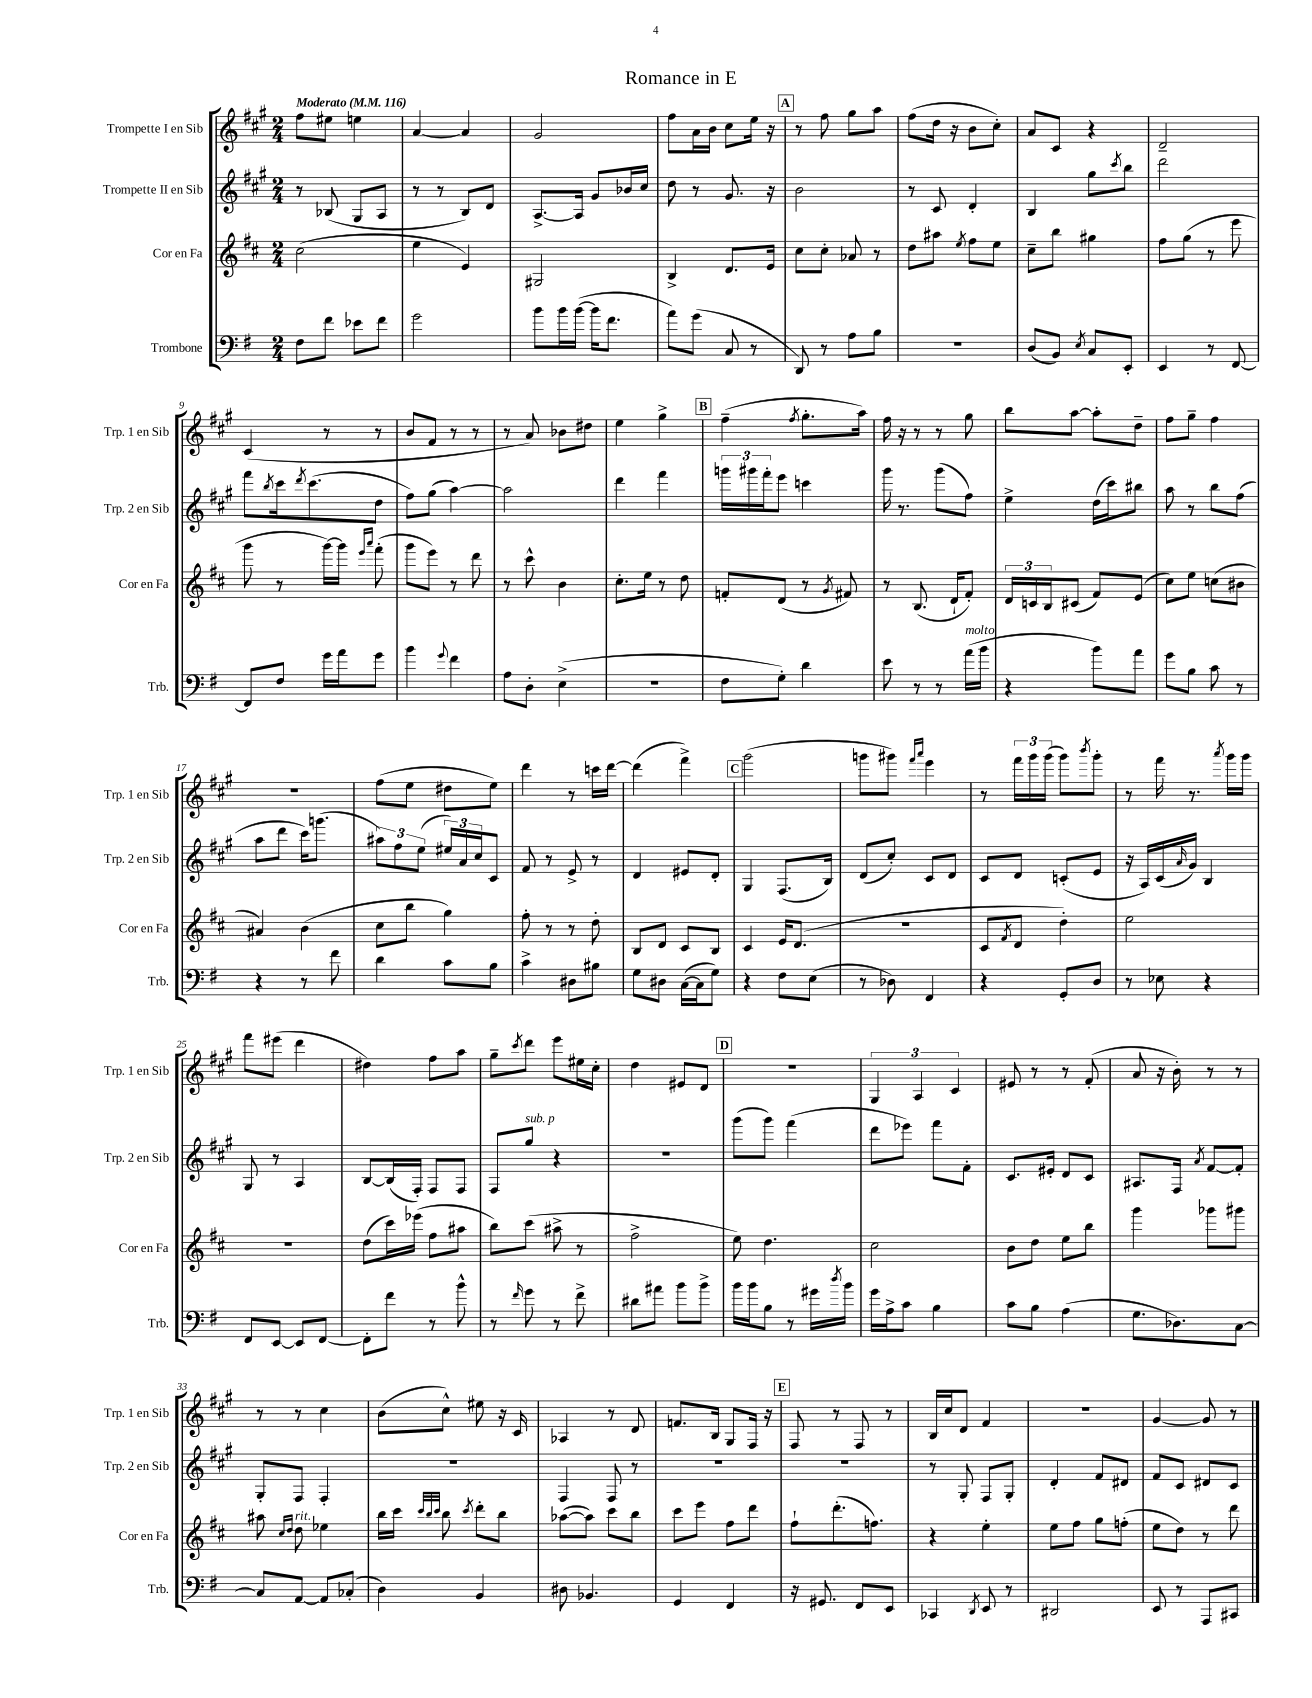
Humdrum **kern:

**kern	**kern	**kern	**kern
*part4	*part3	*part2	*part1
*staff4	*staff3	*staff2	*staff1
*I"Trombone	*I"Cor en Fa	*I"Trompette II en Sib	*I"Trompette I en Sib
*I'Trb.	*I'Cor en Fa	*I'Trp. 2 en Sib	*I'Trp. 1 en Sib
*clefF4	*clefG2	*clefG2	*clefG2
*k[f#]	*k[f#c#]	*k[f#c#g#]	*k[f#c#g#]
*M2/4	*M2/4	*M2/4	*M2/4
*MM116	*MM116	*MM116	*MM116
=1	=1	=1	=1
!	!	!	!LO:TX:a:B:t=Moderato
8F#\L	(2cc#\	8r	8ff#\L
8f#\J	.	(8B-X/	8ee#X\J
8e-X\L	.	8G#/L	4een\
8f#\J	.	8A/J	.
=2	=2	=2	=2
2g\	4ee\	8r	[4a/
.	.	8r	.
.	4e/)	8B/L)	4a/]
.	.	8d/J	.
=3	=3	=3	=3
8b\L	2G#X/	[8.A^/L	2g#/
16b\L	.	.	.
([16b\JJ	.	16A/Jk]	.
16b\KL]	.	8g#/L	.
8.f#\J	.	.	.
.	.	16b-X/L	.
.	.	16cc#/JJ	.
=4	=4	=4	=4
8a\L)	4B^/	8dd\	8ff#\L
(8g\J	.	8r	16a\L
.	.	.	16b\JJ
8C/	8.d/L	8.g#/	8cc#\L
8r	.	.	16ee\Jk
.	16e/Jk	16r	16r
!!LO:REH:place=s1:t=A
=5	=5	=5	=5
8DD/)	8cc#\L	2b\	8r
8r	8cc#'\J	.	8ff#\
8A\L	8a-X/	.	8gg#\L
8B\J	8r	.	8aa\J
=6	=6	=6	=6
2r	8dd\L	8r	(8ff#\L
.	8aa#X\J	8c#/	16dd\Jk
.	.	.	16r
.	8qee/	.	.
.	8ff#\L	4d'/	8b\L
.	8ee\J	.	8cc#'\J)
=7	=7	=7	=7
(8D/L	8cc#~\L	4B/	8a/L
8BB/J)	8bb\J	.	8c#/J
8qE/	.	.	.
8C/L	4gg#X\	8gg#\L	4r
.	.	8qccc#/	.
8EE'/J	.	8bb\J	.
=8	=8	=8	=8
4EE/	8ff#\L	2ddd\	2d~/
.	(8gg\J	.	.
8r	8r	.	.
[8FF#/	8eee\	.	.
!!LO:LB:g=z
=9	=9	=9	=9
8FF#/L]	8ggg\	8fff#\L	(4c#/
.	.	8qbb/	.
8F#/J	8r	16ccc#\k	.
.	.	8qddd/	.
.	.	(8.ccc#\	.
16g\LL	[16ggg\LL)	.	8r
16a\J	16ggg\JJ]	.	.
.	16qqeee/LL	.	.
.	16qqaaa/JJ	.	.
8g\J	(8fff#'\	8dd\J	8r
=10	=10	=10	=10
4b\	8ggg\L	8ff#\L)	8b/L
.	8eee\J)	(8gg#\J	8f#/J
8qqg/	.	.	.
4f#\	8r	[4aa\)	8r
.	8ddd\	.	8r
=11	=11	=11	=11
8A\L	8r	2aa\]	8r
8D'\J	8ccc#^^\	.	8a/)
(4E^\	4b\	.	8b-X\L
.	.	.	8dd#X\J
=12	=12	=12	=12
2r	8.cc#'\L	4ddd\	4ee\
.	16ee\Jk	.	.
.	8r	4fff#\	4gg#^\
.	8dd\	.	.
!!LO:REH:place=s1:t=B
=13	=13	=13	=13
8F#\L	8fn'/L	24gggn\LL	(4ff#~\
.	.	24ggg#X\	.
.	.	24fff#'\J	.
8G'\J)	(8d/J	8eee\J	.
.	.	.	8qff#/
4d\	8r	4cccn\	8.gg#'\L
.	8qg/	.	.
.	8f#X/)	.	.
.	.	.	16aa\Jk)
=14	=14	=14	=14
8e\	8r	16ggg#\	16ff#\
.	.	8.r	16r
8r	(8.B/	.	8r
8r	.	(8ggg#\L	8r
.	16d`/KL	.	.
!LO:TX:a:i:t=molto	!	!	!
(16a\LL	8f#'/J)	8ff#\J)	8gg#\
16b\JJ	.	.	.
=15	=15	=15	=15
4r	24d/LL	4ee^\	8bb\L
.	24cn/	.	.
.	24B/J	.	.
.	(8c#X/J	.	[8aa\J
8b\L)	8f#/L)	(16dd\LL	8aa'\L]
.	.	16ccc#\J)	.
8a\J	(8e/J	8bb#X\J	8dd~\J
=16	=16	=16	=16
8g\L	8cc#\L)	8aa\	8ff#\L
8B\J	8ee\J	8r	8gg#~\J
8c\	(8ccn\L	8bb\L	4ff#\
8r	8b#X\J	(8ff#\J	.
!!LO:LB:g=z
=17	=17	=17	=17
4r	4a#X/)	8aa\L	2r
.	.	8ddd\J	.
8r	(4b\	16ccc#\KL)	.
.	.	(8.gggn\J	.
8f#\	.	.	.
=18	=18	=18	=18
4d\	8cc#\L	12aa#X\L)	(8ff#\L
.	.	12ff#\	.
.	8bb\J	.	8ee\J
.	.	(12ee\J	.
8c\L	4gg\)	24ee#X/LL)	8dd#X\L
.	.	24a/	.
.	.	24cc#/J	.
8B\J	.	8c#/J	8ee\J)
=19	=19	=19	=19
4c^\	8ff#'\	8f#/	4ddd\
.	8r	8r	.
8D#X\L	8r	8e^/	8r
8B#X\J	8dd'\	8r	16cccn\LL
.	.	.	[16ddd\JJ
=20	=20	=20	=20
8G\L	8B/L	4d/	(4ddd\]
8D#X\J	8d/J	.	.
([16C\LL	8c#/L	8e#X/L	4fff#^\)
16C\J]	.	.	.
8G\J)	8B/J	8d'/J	.
!!LO:REH:place=s1:t=C
=21	=21	=21	=21
4r	4c#/	4G#/	(2ggg#\
8F#\L	16e/KL	(8.F#/L	.
.	(8.d/J	.	.
(8E\J	.	.	.
.	.	16B/Jk)	.
=22	=22	=22	=22
8r	2r	(8d/L	8gggn\L
8D-X\)	.	8cc#'/J)	8ggg#X\J)
.	.	.	16qqfff#/LL
.	.	.	16qqaaa/JJ
4FF#/	.	8c#/L	4eee\
.	.	8d/J	.
=23	=23	=23	=23
4r	8c#/L	8c#/L	8r
.	8qf#/	.	.
.	8d/J	8d/J	24fff#\LL
.	.	.	24ggg#\
.	.	.	(24ggg#\JJ
8GG'/L	4dd'\)	(8cn'/L	8ggg#\L)
.	.	.	8qbbb/
8D/J	.	8e/J	8ggg#'\J
=24	=24	=24	=24
8r	2ee\	16r	8r
.	.	16A/LL)	.
8E-X\	.	(16c#/	16fff#\
.	.	16qqa/	.
.	.	16g#/JJ)	8.r
4r	.	4B/	.
.	.	.	8qaaa/
.	.	.	16ggg#\LL
.	.	.	16ggg#\JJ
!!LO:LB:g=z
=25	=25	=25	=25
8FF#/L	2r	8G#/	8fff#\L
[8EE/J	.	8r	(8eee#X\J
8EE/L]	.	4A/	4ddd\
[8FF#/J	.	.	.
=26	=26	=26	=26
8FF#'\L]	(8dd\L	[8B/L	4dd#X\)
8f#\J	16ccc#\L)	(16B/L]	.
.	(16eee-X\JJ	16F#'/JJ)	.
8r	8ff#\L	8F#/L	8ff#\L
8b^^\	8aa#X\J	8F#/J	8aa\J
=27	=27	=27	=27
8r	8bb\L)	8F#/L	8gg#~\L
16qqf#/	.	.	8qccc#/
!	!	!LO:TX:a:i:t=sub. p	!
8g\	(8ccc#\J	8gg#/J	8ddd\J
8r	8aa#X^\	4r	8eee\L
8f#^\	8r	.	16ee#X\L
.	.	.	16cc#'\JJ
=28	=28	=28	=28
8d#X\L	2ff#^\	2r	4dd\
8a#X\J	.	.	.
8b\L	.	.	8e#X/L
8b^\J	.	.	8d/J
!!LO:REH:place=s1:t=D
=29	=29	=29	=29
16b\LL	8ee\)	(8ggg#\L	2r
16b\J	.	.	.
8B\J	4.dd\	8ggg#\J)	.
8r	.	(4fff#\	.
16g#X\LL	.	.	.
8qdd/	.	.	.
16b\JJ	.	.	.
=30	=30	=30	=30
16g\LL	2cc#\	8ddd\L	6G#/
16A^\J	.	.	.
8c\J	.	8eee-X\J)	.
.	.	.	6A/
4B\	.	8fff#\L	.
.	.	.	6c#/
.	.	8f#'\J	.
=31	=31	=31	=31
8c\L	8b\L	8.c#/L	8e#X/
8B\J	8dd\J	.	8r
.	.	16e#X'/Jk	.
(4A\	8ee\L	8d/L	8r
.	8bb\J	8c#/J	(8f#'/
=32	=32	=32	=32
8.G\L	4ggg\	8.A#X/L	8a/
.	.	.	16r
8.D-X\)	.	16F#/Jk	16b'\)
.	.	8qa/	.
.	8ggg-X\L	[8f#/L	8r
[8C\J	8ggg#X\J	8f#'/J]	8r
!!LO:LB:g=z
=33	=33	=33	=33
8C/L]	8aa#X\	8G#'/L	8r
.	16qqcc#/LL	.	.
.	16qqdd/JJ	.	.
!	!LO:TX:a:i:t=rit.	!	!
[8AA/J	8dd\	8F#/J	8r
8AA/L]	4ee-X\	4F#'/	4cc#\
(8C-X'/J	.	.	.
=34	=34	=34	=34
4D\)	16bb\LL	2r	(8b\L
.	16ccc#\JJ	.	.
.	32qqccc#/LLL	.	.
.	32qqbb/	.	.
.	32qqccc#/JJJ	.	.
.	8bb\	.	8cc#^^\J)
.	8qccc#/	.	.
4BB/	8ddd'\L	.	8ee#X\
.	8bb\J	.	16r
.	.	.	16c#/
=35	=35	=35	=35
8D#X\	([8aa-X\L	4F#/	4A-X/
4.BB-X/	8aa-\J])	.	.
.	8ccc#\L	8F#/	8r
.	8bb\J	8r	8d/
=36	=36	=36	=36
4GG/	8ccc#\L	2r	8.fn/L
.	8eee\J	.	.
.	.	.	16B/Jk
4FF#/	8ff#\L	.	8G#/L
.	8ddd\J	.	16F#/Jk
.	.	.	16r
!!LO:REH:place=s1:t=E
=37	=37	=37	=37
16r	8ff#`\L	2r	8F#/
8.GG#X/	.	.	.
.	(8.ddd'\	.	8r
8FF#/L	.	.	8F#/
.	8.ffn\J)	.	.
8EE/J	.	.	8r
=38	=38	=38	=38
4CC-X/	4r	8r	16B/LL
.	.	.	16cc#/J
.	.	8G#'/	8d/J
8qDD/	.	.	.
8EE/	4ee'\	8F#/L	4f#/
8r	.	8G#'/J	.
=39	=39	=39	=39
2DD#X/	8ee\L	4d'/	2r
.	8ff#\J	.	.
.	8gg\L	8f#/L	.
.	(8ffn'\J	8d#X/J	.
=40	=40	=40	=40
8EE/	8ee\L	8f#/L	[4g#/
8r	8dd\J)	8c#/J	.
8AAA/L	8r	8d#X/L	8g#/]
8CC#X/J	8ddd\	8c#/J	8r
==	==	==	==
*-	*-	*-	*-
